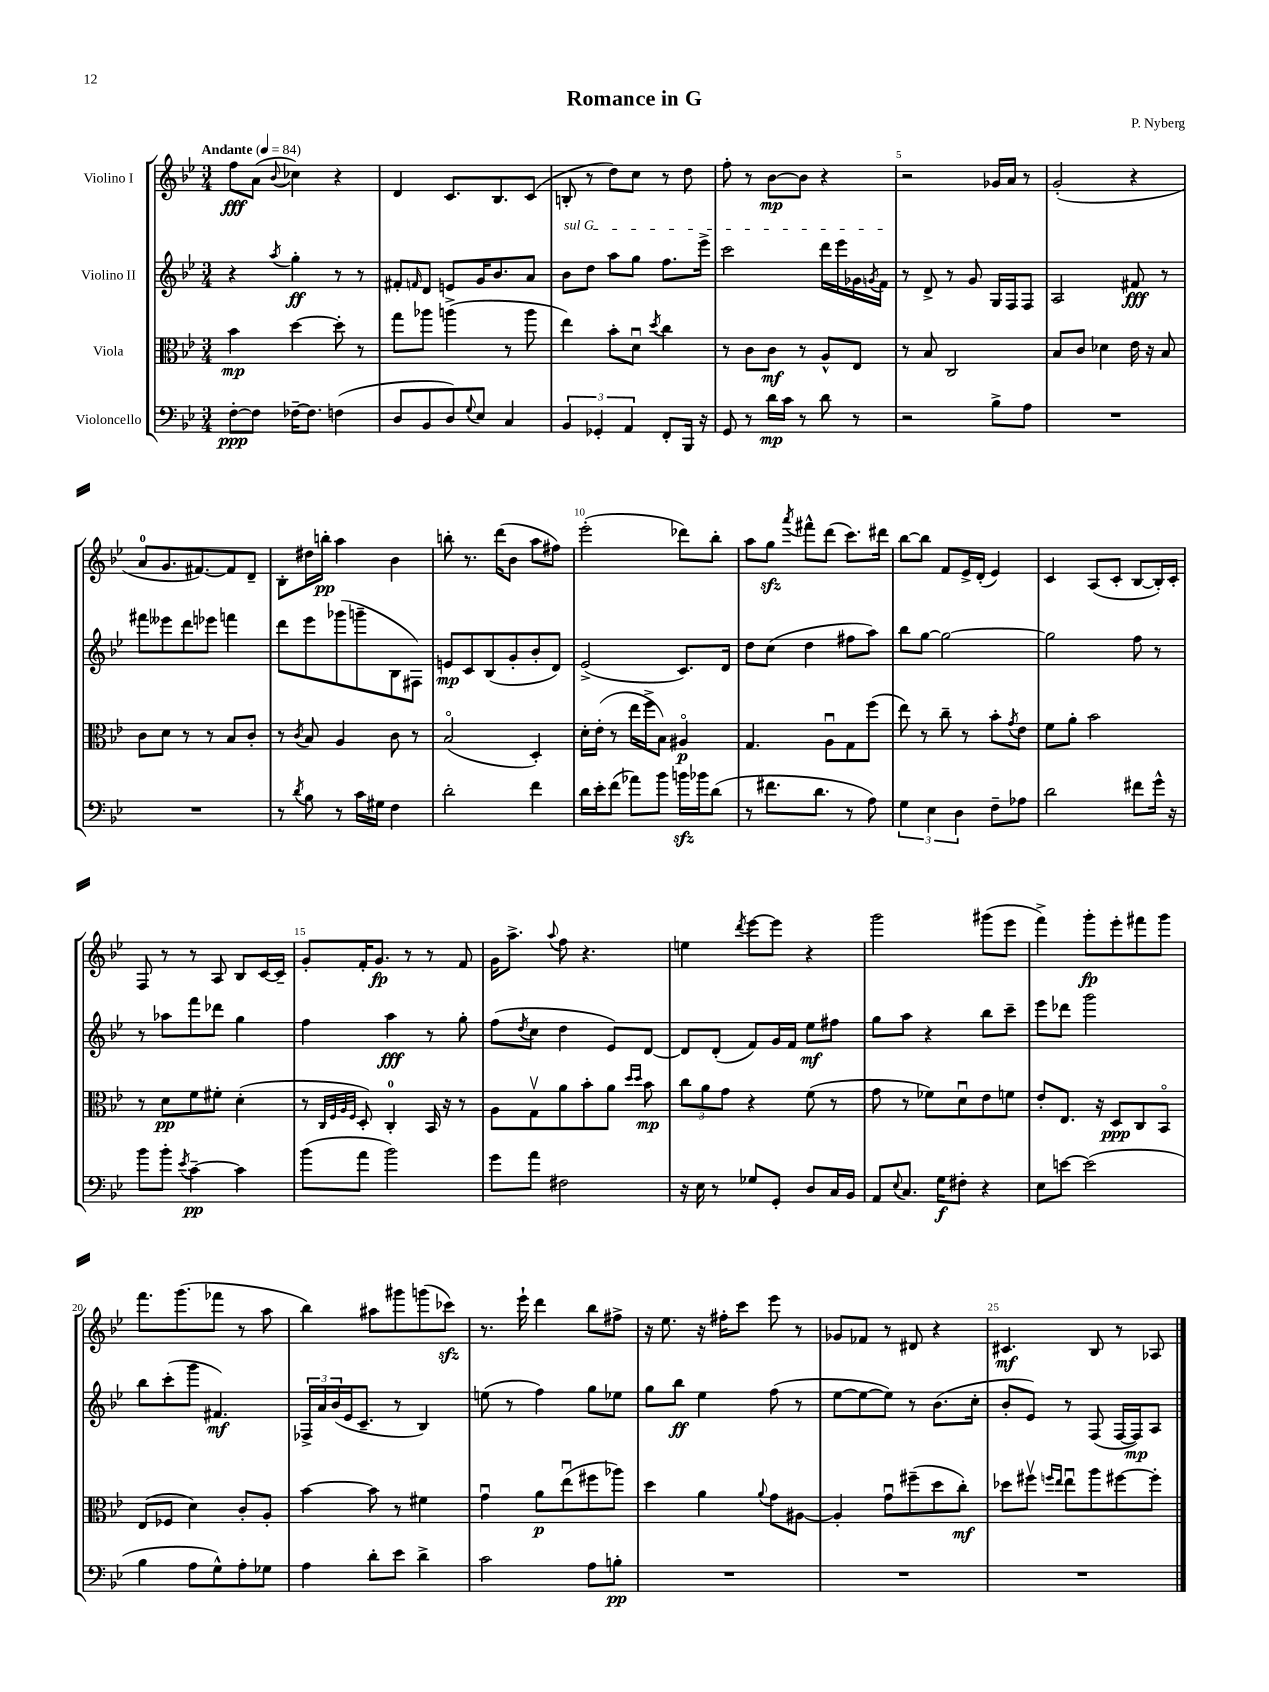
\header { title = "Romance in G" composer = "P. Nyberg" }
<<
\new StaffGroup <<
\new Staff = "s0" \with { instrumentName = "Violino I" } {
    \clef treble \key bes \major \numericTimeSignature \time 3/4 \tempo "Andante" 4 = 84
    f''8\fff a'8( \appoggiatura { bes'8 } ces''4) r4 |
    d'4 c'8. bes8. c'8( |
    b8-. r8 d''8) c''8 r8 d''8 |
    f''8-. r8 bes'8~\mp bes'8 r4 |
    r2 ges'16 a'16 r8 |
    g'2-.( r4 |
    a'8-0 g'8. fis'8.~) fis'8 d'8-- |
    bes8-. dis''16 b''16-.\pp a''4 bes'4 |
    b''8-. r8. d'''16( bes'8 a''8 fis''8) |
    ees'''2-.( des'''8) bes''8-. |
    a''8 g''8\sfz \acciaccatura { a'''8 } fis'''8-^ d'''8( c'''8.) dis'''16 |
    bes''8~ bes''8 f'8 ees'16-> d'16-.( ees'4) |
    c'4 a8( c'8-. bes8~ bes16-.) c'16-. |
    f8 r8 r8 a8 bes8 c'16~ c'16-- |
    g'8-. f'16-. g'8.\fp r8 r8 f'8 |
    g'16 a''8.-> \appoggiatura { a''8 } f''8 r4. |
    e''4 \acciaccatura { d'''8 } ees'''8~ ees'''8 r4 |
    g'''2 gis'''8( ees'''8 |
    f'''4->) g'''8-.\fp ees'''8-. fis'''8 g'''8 |
    f'''8. g'''8.( fes'''8 r8 a''8 |
    bes''4) ais''8 gis'''8 g'''8( ces'''8\sfz) |
    r8. ees'''16-! d'''4 bes''8 fis''8-> |
    r16 ees''8. r16 fis''16-. c'''8 ees'''8 r8 |
    ges'8 fes'8 r8 dis'8 r4 |
    cis'4.\mf bes8 r8 aes8 \bar "|." |
}
\new Staff = "s1" \with { instrumentName = "Violino II" } {
    \clef treble \key bes \major \numericTimeSignature \time 3/4
    r4 \acciaccatura { a''8 } g''4-.\ff r8 r8 |
    fis'8-. \grace { f'16 } d'8 e'8 g'16 bes'8. a'8 |
    \once \override TextSpanner.bound-details.left.text = \markup { \italic "sul G" } bes'8\startTextSpan d''8 a''8 g''8 f''8. ees'''16-> |
    c'''2 d'''16 ees'''16 ges'16 \acciaccatura { g'8 } f'16\stopTextSpan |
    r8 d'8-> r8 g'8 g16 f16 f8 |
    a2 fis'8\fff r8 |
    fis'''8 eeses'''8 d'''8 ees'''8 f'''4 |
    d'''8 ees'''8 ges'''8( g'''8-- bes8 fis8) |
    e'8\mp c'8 bes8( g'8-. bes'8-. d'8) |
    ees'2->( c'8.) d'16 |
    d''8 c''8( d''4 fis''8 a''8) |
    bes''8 g''8~ g''2~ |
    g''2 f''8 r8 |
    r8 aes''8 f'''8 des'''8 g''4 |
    f''4 a''4\fff r8 g''8-. |
    f''8( \acciaccatura { d''8 } c''8 d''4 ees'8) d'8~ |
    d'8 d'8-.( f'8) g'16 f'16 ees''8\mf fis''8 |
    g''8 a''8 r4 bes''8 c'''8-- |
    ees'''8 des'''8 g'''2 |
    bes''8 c'''8-.( g'''8 fis'4.\mf) |
    \tuplet 3/2 { fes16-> a'16 bes'16( } ees'16 c'8.-- r8 bes4) |
    e''8( r8 f''4) g''8 ees''8 |
    g''8 bes''8\ff ees''4 f''8( r8 |
    ees''8~ ees''8~ ees''8) r8 bes'8.( c''16-. |
    bes'8-. ees'8) r8 f8( f16~ f16\mp) a8 \bar "|." |
}
\new Staff = "s2" \with { instrumentName = "Viola" } {
    \clef alto \key bes \major \numericTimeSignature \time 3/4
    bes'4\mp d''4~ d''8-. r8 |
    g''8 aes''8 a''4->( r8 a''8 |
    ees''4) bes'8-. d'8\downbow \acciaccatura { d''8 } c''4 |
    r8 c'8 c'8\mf r8 a8-^ ees8 |
    r8 bes8 c2 |
    bes8 c'8 des'4 ees'16 r16 bes8 |
    c'8 d'8 r8 r8 bes8 c'8-. |
    r8 \acciaccatura { c'8 } bes8 a4 c'8 r8 |
    bes2\flageolet( d4-.) |
    d'16-. ees'16-.( r8 ees''16 f''16-> bes8) ais4\flageolet\p |
    g4. a8\downbow g8 f''8( |
    ees''8) r8 c''8-- r8 bes'8-. \acciaccatura { g'8 } ees'8 |
    f'8 a'8-. bes'2 |
    r8 d'8\pp f'8 fis'8-. d'4-.( |
    r8 \grace { c32 f32 a32 f32 } d8-.) c4-0-. bes,16 r16 r8 |
    a8 g8\upbow a'8 bes'8-. a'8 \grace { d''16 d''16 } bes'8\mp |
    \tuplet 3/2 { c''8 a'8 g'8 } r4 f'8( r8 |
    g'8 r8 fes'8) d'8\downbow ees'8 f'8 |
    ees'8-. ees8. r16 d8\ppp c8 bes,8\flageolet |
    ees8( fes8 d'4) c'8-. a8-. |
    bes'4~ bes'8 r8 fis'4 |
    g'4\downbow a'8\p ees''8\downbow( fis''8 aes''8) |
    d''4 a'4 \appoggiatura { a'8 } g'8 ais8~ |
    ais4-. g'8\downbow fis''8--( d''8 c''8-.\mf) |
    des''8 fis''8\upbow \grace { f''16 ees''16 } ees''8\downbow a''8 fis''8~ fis''8-. \bar "|." |
}
\new Staff = "s3" \with { instrumentName = "Violoncello" } {
    \clef bass \key bes \major \numericTimeSignature \time 3/4
    f8~-.\ppp f8 fes16~-- fes8. f4( |
    d8 bes,8 d8) \appoggiatura { g8 } ees8 c4 |
    \tuplet 3/2 { bes,4 ges,4-. a,4 } f,8-. bes,,16 r16 |
    g,8 r8 d'16\mp c'16 r8 d'8 r8 |
    r2 bes8-> a8 |
    R2. |
    R2. |
    r8 \acciaccatura { d'8 } bes8 r8 c'16 gis16 f4 |
    d'2-. f'4 |
    d'16 ees'16-. f'8( aes'8) bes'8 b'16\sfz bes'16 d'8( |
    r8 fis'8. d'8. r8 a8) |
    \tuplet 3/2 { g4 ees4 d4 } f8-- aes8 |
    d'2 fis'8 g'16-^ r16 |
    bes'8 bes'8-. \acciaccatura { ees'8 } c'4~--\pp c'4 |
    bes'8( a'8 bes'2) |
    g'8 a'8 fis2 |
    r16 ees16 r8 ges8 g,8-. d8 c16 bes,16 |
    a,8 \appoggiatura { ees8 } c8. g16\f fis8-. r4 |
    ees8 e'8~ e'2( |
    bes4 a8 g8-^) a8-. ges8 |
    a4 d'8-. ees'8 d'4-> |
    c'2 a8 b8-.\pp |
    R2. |
    R2. |
    R2. \bar "|." |
}
>>
>>
\layout { \context { \Score \override BarNumber.break-visibility = ##(#f #t #t) barNumberVisibility = #(every-nth-bar-number-visible 5) } }
